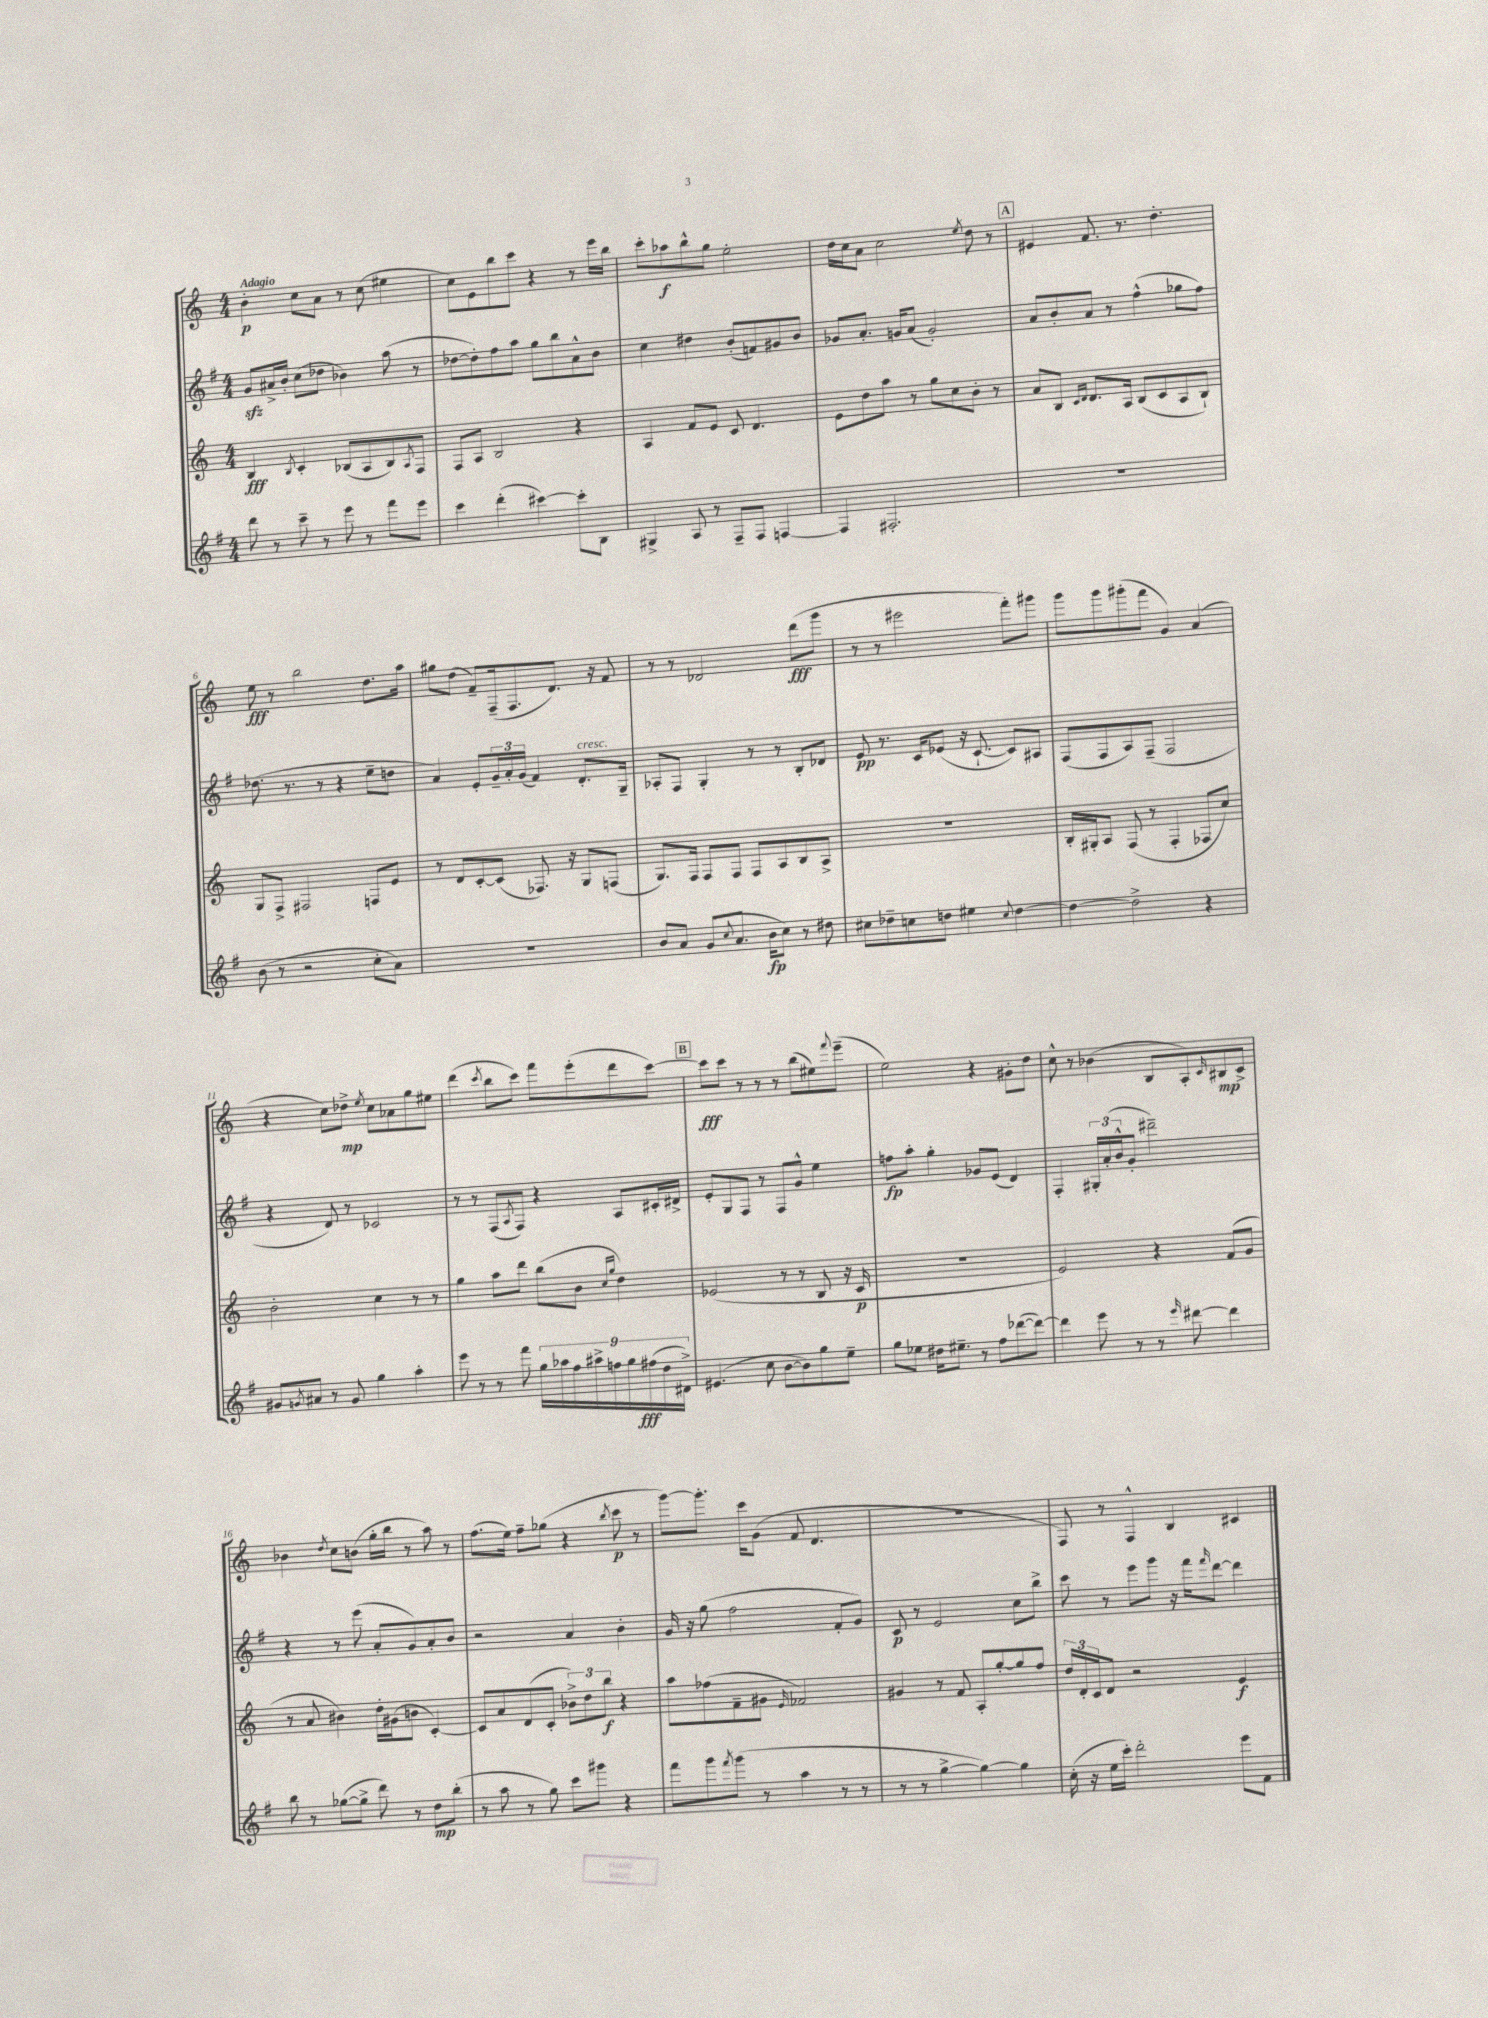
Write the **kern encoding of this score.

**kern	**dynam	**kern	**dynam	**kern	**dynam	**kern	**dynam
*part4	*part4	*part3	*part3	*part2	*part2	*part1	*part1
*staff4	*staff4	*staff3	*staff3	*staff2	*staff2	*staff1	*staff1
*clefG2	*	*clefG2	*	*clefG2	*	*clefG2	*
*k[f#]	*	*k[]	*	*k[f#]	*	*k[]	*
*M4/4	*	*M4/4	*	*M4/4	*	*M4/4	*
=1	=1	=1	=1	=1	=1	=1	=1
!	!	!	!	!	!	!LO:TX:a:B:t=Adagio	!
8ddd\	.	4B/	fff	8gzz/L	.	4b'\	p
8r	.	.	.	16a#X^/L	.	.	.
.	.	.	.	16b'/JJ	.	.	.
.	.	8qB/	.	.	.	.	.
8ccc~\	.	4c'/	.	(8cc\L	.	8cc\L	.
8r	.	.	.	8dd-X\J	.	8a\J	.
8eee\	.	(8B-X/L	.	4b-X\)	.	8r	.
8r	.	8A/	.	.	.	(8cc\	.
8fff#\L	.	8B-/)	.	(8aa\	.	4ee#X\	.
.	.	8qA/	.	.	.	.	.
8eee\J	.	8F/J	.	8r	.	.	.
=2	=2	=2	=2	=2	=2	=2	=2
4ccc\	.	8F/L	.	[8dd-X\L	.	8cc\L)	.
.	.	8A/J	.	8dd-'\])	.	8e\	.
(4ddd'\	.	2B/	.	8ff#\	.	8bb\	.
.	.	.	.	8aa\J	.	8ccc\J	.
[4ccc#X\)	.	.	.	8gg\L	.	4r	.
.	.	.	.	8bb\	.	.	.
8ccc#'\L]	.	4r	.	8a^^\	.	8r	.
8B\J	.	.	.	8b\J	.	16eee\LL	.
.	.	.	.	.	.	16bb\JJ	.
=3	=3	=3	=3	=3	=3	=3	=3
4G#X^/	.	4A/	.	4cc\	.	8ccc'\L	.
.	.	.	.	.	.	8aa-X\	f
8A/	.	8f/L	.	4dd#X\	.	8bb^^\	.
8r	.	8e/J	.	.	.	8gg\J	.
8F#~/L	.	8c/	.	(8b'/L	.	2ee'\	.
8F#/J	.	4.d/	.	8fn/)	.	.	.
[4Fn/	.	.	.	8g#X/	.	.	.
.	.	.	.	8b/J	.	.	.
=4	=4	=4	=4	=4	=4	=4	=4
4F/]	.	8e\L	.	8g-X/L	.	16dd\LL	.
.	.	.	.	.	.	16cc\J	.
.	.	8dd\	.	8.a'/J	.	8a\J	.
2.F#X'/	.	8aa\J	.	.	.	2cc\	.
.	.	.	.	16gn/KL	.	.	.
.	.	8r	.	(8a/J	.	.	.
.	.	8gg\L	.	2g'/)	.	.	.
.	.	8cc\	.	.	.	.	.
.	.	.	.	.	.	8qee/	.
.	.	8b'\J	.	.	.	8dd\	.
.	.	8r	.	.	.	8r	.
!!LO:REH:place=s1:t=A
=5	=5	=5	=5	=5	=5	=5	=5
1r	.	8a/L	.	8a/L	.	4e#X/	.
.	.	8B/J	.	8b'/	.	.	.
.	.	16qqc/LL	.	.	.	.	.
.	.	16qqd/JJ	.	.	.	.	.
.	.	8.d/L	.	8a/J	.	8.f/	.
.	.	.	.	8r	.	.	.
.	.	16A/Jk	.	.	.	8.r	.
.	.	(8B/L	.	(4ff#^^\	.	.	.
.	.	8c/	.	.	.	4.dd'\	.
.	.	8A/	.	8gg-X\L	.	.	.
.	.	8B`/J)	.	8ff#\J)	.	.	.
!!LO:LB:g=z
=6	=6	=6	=6	=6	=6	=6	=6
(8b\	.	8G/L	.	(8.dd-X\	.	8ee\	fff
8r	.	8F^/J	.	.	.	8r	.
.	.	.	.	8.r	.	.	.
2r	.	2F#X/	.	.	.	2bb\	.
.	.	.	.	8r	.	.	.
.	.	.	.	4r	.	.	.
8cc'\L	.	8Fn/L	.	8ee~\L	.	8.dd\L	.
8a\J)	.	8e/J	.	8ddn\J	.	.	.
.	.	.	.	.	.	16aa\Jk	.
=7	=7	=7	=7	=7	=7	=7	=7
1r	.	8r	.	4a/)	.	8gg#X\L	.
.	.	8d/L	.	.	.	(8dd\J	.
.	.	[8c'/	.	8e'/L	.	8f~/L)	.
.	.	(8c/J]	.	24g~/L	.	(16F~/k	.
.	.	.	.	24a'/	.	.	.
.	.	.	.	.	.	8.F/	.
.	.	.	.	(24g/JJ	.	.	.
.	.	8.F-X/)	.	4f#/)	.	.	.
.	.	.	.	.	.	8.d/J)	.
.	.	16r	.	.	.	.	.
!	!	!	!	!LO:TX:a:i:t=cresc.	!	!	!
.	.	8G/L	.	8.d'/L	.	.	.
.	.	.	.	.	.	16r	.
.	.	(8Fn/J	.	.	.	8f/	.
.	.	.	.	16G~/Jk	.	.	.
=8	=8	=8	=8	=8	=8	=8	=8
8b/L	.	8.G/L)	.	8A-X'/L	.	8r	.
8a/J	.	.	.	8F#/J	.	8r	.
.	.	16F/Jk	.	.	.	.	.
(8g/L	.	8F/L	.	4G'/	.	2d-X/	.
8qqcc/	.	.	.	.	.	.	.
8.a/J	.	8F/J	.	.	.	.	.
.	.	8F/L	.	8r	.	.	.
16b\KL	fp	.	.	.	.	.	.
8cc\J)	.	8A/	.	8r	.	.	.
8r	.	8B/	.	8B'/L	.	(8ddd\L	fff
8dd#X\	.	8A^/J	.	8d-X/J	.	8ggg\J	.
=9	=9	=9	=9	=9	=9	=9	=9
8cc#X\L	.	1r	.	8e/	pp	8r	.
8dd-X~\	.	.	.	8.r	.	8r	.
8ccn\	.	.	.	.	.	2eee#X\	.
.	.	.	.	16c/KL	.	.	.
8ddn\J	.	.	.	(8e-X/J	.	.	.
4ee#X\	.	.	.	16r	.	.	.
.	.	.	.	[8.c`/	.	.	.
8qqcc/	.	.	.	.	.	.	.
[4dd\	.	.	.	8c/L])	.	8fff'\L)	.
.	.	.	.	8A#X/J	.	8ggg#X\J	.
=10	=10	=10	=10	=10	=10	=10	=10
4dd\_	.	16B'/LL	.	(8F#/L	.	8ggg\L	.
.	.	16G#X'/J	.	.	.	.	.
.	.	8A/J	.	8F#/	.	8ggg\	.
2dd^\]	.	(8F/	.	8A/)	.	(8ggg#X'\	.
.	.	8r	.	(8F#~/J	.	8fff\J	.
.	.	4F'/	.	2F#/	.	4g/)	.
4r	.	8F-X/L	.	.	.	(4a/	.
.	.	8cc/J)	.	.	.	.	.
!!LO:LB:g=z
=11	=11	=11	=11	=11	=11	=11	=11
8g#X/L	.	2b'\	.	4r	.	4r	.
8qgn/	.	.	.	.	.	.	.
8a#X/J	.	.	.	.	.	.	.
8r	.	.	.	8d/)	.	8cc\L)	.
8g/	.	.	.	8r	.	8dd-X^\J	mp
.	.	.	.	.	.	8qee/	.
4gg\	.	4cc\	.	2c-X/	.	8cc\L	.
.	.	.	.	.	.	8a-X\	.
4aa'\	.	8r	.	.	.	8gg\	.
.	.	8r	.	.	.	8ee#X\J	.
=12	=12	=12	=12	=12	=12	=12	=12
8eee\	.	4gg\	.	8r	.	(4ddd\	.
8r	.	.	.	8r	.	.	.
.	.	.	.	.	.	8qccc/	.
8r	.	8aa\L	.	(8F#/L	.	8bb\L	.
.	.	.	.	8qA/	.	.	.
8fff#\	.	8ddd\J	.	8F#/J)	.	8ccc\J)	.
18gg\LL	.	(8bb\L	.	4r	.	8fff\L	.
18aa-X\	.	.	.	.	.	.	.
18ff#\	.	.	.	.	.	.	.
.	.	8b\J	.	.	.	(8eee'\	.
18aa#X^\	.	.	.	.	.	.	.
18ffn\	.	.	.	.	.	.	.
.	.	16qqcc/LL	.	.	.	.	.
.	.	16qqgg/JJ	.	.	.	.	.
.	.	4dd\)	.	8A/L	.	8ddd\	.
18gg\	.	.	.	.	.	.	.
(18ff#X\	fff	.	.	.	.	.	.
.	.	.	.	16c#X'/L	.	[8ccc\J)	.
18dd\	.	.	.	.	.	.	.
.	.	.	.	16d#X^/JJ	.	.	.
18d#X^\JJ)	.	.	.	.	.	.	.
!!LO:REH:place=s1:t=B
=13	=13	=13	=13	=13	=13	=13	=13
(4.e#X/	.	(2e-X/	.	8e'/L	.	8ccc\L]	fff
.	.	.	.	8G/	.	8ccc\J	.
.	.	.	.	8F#/J	.	8r	.
8cc\	.	.	.	8r	.	8r	.
[8b\L	.	8r	.	8F#/L	.	8r	.
8b\])	.	8r	.	8g^^/J	.	(8bb\L	.
8gg\	.	8B/	.	4ee\	.	8ee#X\)	.
.	.	.	.	.	.	8qqfff/	.
8ee~\J	.	16r	.	.	.	(8eee~\J	.
.	.	16c/	p	.	.	.	.
=14	=14	=14	=14	=14	=14	=14	=14
8gg\L	.	1r	.	8ffn\L	fp	2ee\)	.
8ee-X\J	.	.	.	8aa'\J	.	.	.
16dd#X\KL	.	.	.	4gg'\	.	.	.
8.ee#X~\J	.	.	.	.	.	.	.
8r	.	.	.	8g-X/L	.	4r	.
8ff#\L	.	.	.	(8e/J	.	.	.
([8ddd-X\	.	.	.	4d/)	.	8g#X'\L	.
8ddd-\J_)	.	.	.	.	.	8dd\J	.
=15	=15	=15	=15	=15	=15	=15	=15
4ddd-\]	.	2e/)	.	4F#'/	.	8cc^^\	.
.	.	.	.	.	.	8r	.
8eee\	.	.	.	24G#X'/LL	.	(4b-X\	.
.	.	.	.	(24a'/	.	.	.
.	.	.	.	24b^^/J	.	.	.
8r	.	.	.	8g'/J	.	.	.
8r	.	4r	.	2ddd#X~\)	.	8B/L	.
16qqeee/	.	.	.	.	.	.	.
[8ddd#X\	.	.	.	.	.	8A'/)	.
.	.	.	.	.	.	16qqc/	.
4ddd#\]	.	(8f/L	.	.	.	8B#X/	mp
.	.	8g/J	.	.	.	8c^/J	.
!!LO:LB:g=z
=16	=16	=16	=16	=16	=16	=16	=16
8bb\	.	8r	.	4r	.	4b-X\	.
8r	.	8a/	.	.	.	.	.
.	.	.	.	.	.	8qdd/	.
([8gg-X\L	.	4b#X\)	.	8r	.	8cc\L	.
8gg-^\J]	.	.	.	(8eee\	.	(8bn\J	.
8ddd\)	.	16dd'\LL	.	8a'/L	.	16gg'\LL	.
.	.	(16g#X\J	.	.	.	16bb\JJ	.
8r	.	8bn\J	.	8g/)	.	8r	.
8dd\L	mp	[4c'/)	.	8a'/	.	8aa\)	.
(8bb'\J	.	.	.	8b/J	.	8r	.
=17	=17	=17	=17	=17	=17	=17	=17
8r	.	8c/L]	.	2r	.	(8.ff\L	.
8aa\	.	8a/	.	.	.	.	.
.	.	.	.	.	.	16ee\Jk)	.
8r	.	(8d/	.	.	.	8ff~\L	.
8gg\)	.	8c'/J	.	.	.	(8gg-X\J	.
8ccc\L	.	12b-X^\L)	.	4a/	.	4r	.
.	.	12dd\	.	.	.	.	.
8ggg#X\J	.	.	.	.	.	.	.
.	.	12bb\J	f	.	.	.	.
.	.	.	.	.	.	8qbb/	.
4r	.	4r	.	4b'\	.	8ccc\	p
.	.	.	.	.	.	8r	.
=18	=18	=18	=18	=18	=18	=18	=18
8fff#\L	.	8aa\L	.	16g/	.	[8ggg\L)	.
.	.	.	.	16r	.	.	.
8ggg\	.	(8ff-X\	.	(8gg\	.	8.ggg'\J]	.
8qfff#/	.	.	.	.	.	.	.
(8ggg\J	.	8f~\	.	2ff#\	.	.	.
.	.	.	.	.	.	16ccc\KL	.
8r	.	8g#X\J	.	.	.	(8g\J	.
.	.	16qqe/	.	.	.	.	.
4aa\	.	2f-X/)	.	.	.	8f/	.
.	.	.	.	.	.	4.d/	.
8r	.	.	.	8f#'/L	.	.	.
8r	.	.	.	8g/J)	.	.	.
=19	=19	=19	=19	=19	=19	=19	=19
8r	.	4g#X/	.	8c/	p	1r	.
8r	.	.	.	8r	.	.	.
[4gg^\	.	8r	.	2e/	.	.	.
.	.	8f/	.	.	.	.	.
4gg\_)	.	8A'/L	.	.	.	.	.
.	.	[8gg'/	.	.	.	.	.
4gg\]	.	8gg/]	.	8cc\L	.	.	.
.	.	8ff/J	.	8bb^\J	.	.	.
=20	=20	=20	=20	=20	=20	=20	=20
(16cc'\	.	24dd/LL	.	8ccc\	.	8F/)	.
.	.	24d'/	.	.	.	.	.
16r	.	.	.	.	.	.	.
.	.	24c/J	.	.	.	.	.
16ee\LL	.	8d/J	.	8r	.	8r	.
16ccc'\JJ)	.	.	.	.	.	.	.
2ddd'\	.	2r	.	8eee\L	.	4F^^/	.
.	.	.	.	8ggg\J	.	.	.
.	.	.	.	16r	.	4B/	.
.	.	.	.	16fff#\KL	.	.	.
.	.	.	.	16qqfff#/	.	.	.
.	.	.	.	[8ddd\J	.	.	.
8eee\L	.	4e/	f	4ddd\]	.	4c#X/	.
8f#\J	.	.	.	.	.	.	.
==	==	==	==	==	==	==	==
*-	*-	*-	*-	*-	*-	*-	*-
